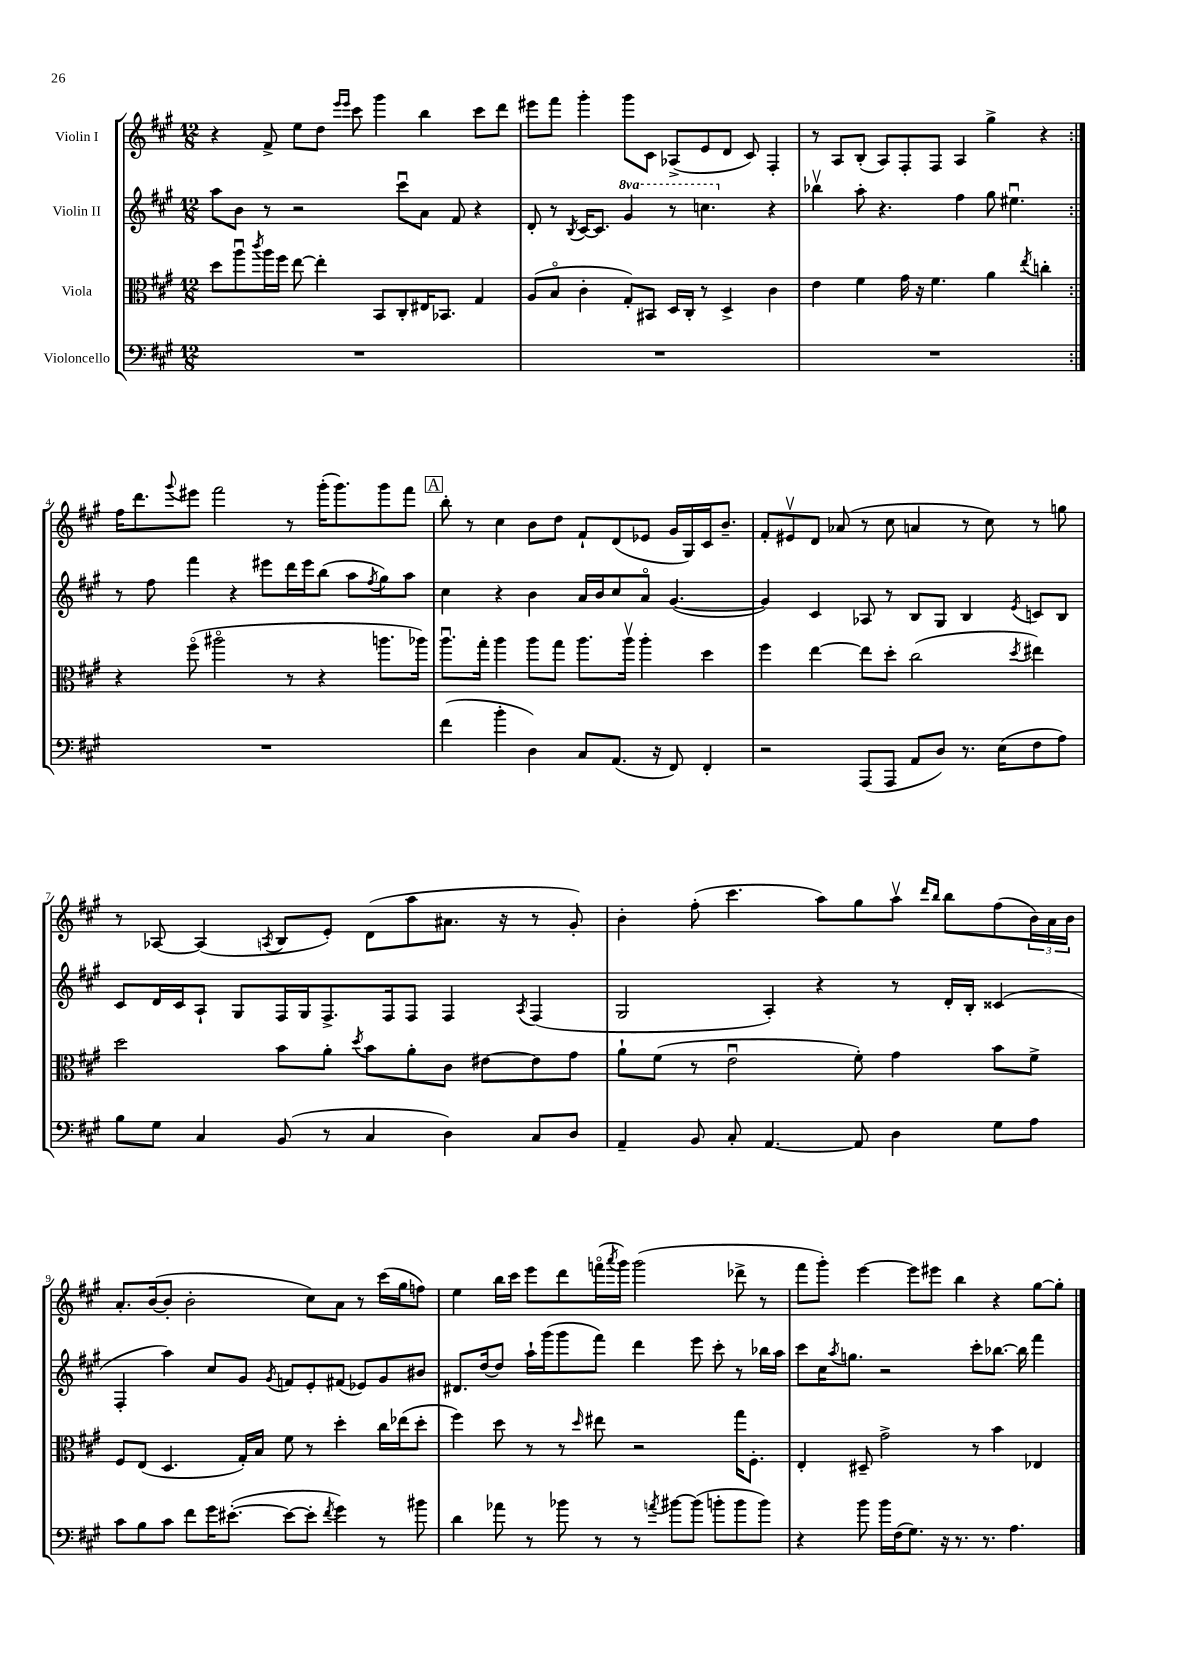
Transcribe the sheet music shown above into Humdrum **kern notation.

**kern	**kern	**kern	**kern
*staff4	*staff3	*staff2	*staff1
*clefF4	*clefC3	*clefG2	*clefG2
*k[f#c#g#]	*k[f#c#g#]	*k[f#c#g#]	*k[f#c#g#]
*M12/8	*M12/8	*M12/8	*M12/8
1.r	8dd\L	8aa\L	4r
.	8aau\	8b\J	.
.	8qccc#/	.	.
.	16aa\L	8r	8f#^/
.	16ff#\JJ	.	.
.	[8ee\	2r	8ee\L
.	4ee'\]	.	8dd\J
.	.	.	16qqeee/LL
.	.	.	16qqeee/JJ
.	.	.	8ccc#\
.	8BB/L	.	4ggg#\
.	8C#'/	8ccc#u\L	.
.	16E#/K	8a\J	4bb\
.	8.BB-/J	.	.
.	.	8f#/	.
.	4G#/	4r	8ccc#\L
.	.	.	8ddd\J
=	=	=	=
1.r	(8A/L	8d'/	8eee#\L
.	8Bo/J	8r	8fff#\J
.	.	8qB/	.
.	4c#'\	[16c#/LK	4ggg#'\
.	.	8.c#/]J	.
.	8G#'/L)	4gg#/	8ggg#\L
.	8BB#/J	.	8c#\J
.	16D/LL	8r	(8A-^/L
.	16C#'/JJ	.	.
.	8r	4.ccc\	8e/
.	4D^/	.	8d/J
.	.	.	8c#/)
.	4c#\	4r	4F#'/
=	=	=	=
1.r	4e\	4bb-v\	8r
.	.	.	8A/L
.	4f#\	8aa'\	(8B'/J
.	.	4.r	8A/L)
.	16g#\	.	8F#'/
.	16r	.	.
.	4.f#\	.	8F#/J
.	.	4ff#\	4A/
.	4a\	8gg#\	4gg#^\
.	.	4.ee#u\	.
.	8qee/	.	.
.	4cc'\	.	4r
=:|!	=:|!	=:|!	=:|!
1.r	4r	8r	16ff#\LK
.	.	.	8.ddd\
.	.	8ff#\	.
.	.	.	8qqggg#/
.	(8ff#o\	4fff#\	8eee#\J
.	2aa#o\	.	2fff#\
.	.	4r	.
.	.	8eee#\L	.
.	8r	16ddd\L	8r
.	.	16eee#\J	.
.	4r	(8bb\J	(16ggg#'\LK
.	.	.	8.ggg#\)
.	.	8aa\L	.
.	.	8qff#/	.
.	8.aa\L	8gg#\)	8ggg#\
.	.	8aa\J	8fff#\J
.	16aa-\Jk)	.	.
=	=	=	=
(4f#\	8.aau\L	4cc#\	8bb'\
.	.	.	8r
.	16gg#'\Jk	.	.
4b'\	4aa\	4r	4cc#\
4D\)	8aa\L	4b\	8b\L
.	8gg#\J	.	8dd\J
8C#/L	8.aa\L	16a/LL	8f#`/L
.	.	16b/J	.
(8.AA/J	.	8cc#/	(8d/
.	16aav\Jk	.	.
.	4aa'\	8ao/J	8e-/J
16r	.	.	.
8FF#/)	.	([4.g#/	16g#/LL
.	.	.	16G#/)
4FF#'/	4dd\	.	16c#/J
.	.	.	8.b~/J
=	=	=	=
2r	4ff#\	4g#/])	8f#'/L
.	.	.	8e#v/
.	[4ee\	4c#/	8d/J
.	.	.	(8a-/
(8AAA/L	8ee\]L	8A-/	8r
8AAA/J	8dd'\J	8r	8cc#\
8AA/L	(2cc#\	8B/L	4a/
8D/J)	.	8G#/J	.
8.r	.	4B/	8r
.	.	.	8cc#\)
(16E\LK	.	.	.
.	8qdd/	8qe/	.
8F#\	4ee#\)	8c/L	8r
8A\J)	.	8B/J	8gg\
=	=	=	=
8B\L	2dd\	8c#/L	8r
8G#\J	.	16d/L	[8A-/
.	.	16c#/J	.
4C#/	.	8A`/J	(4A-/]
.	.	8G#/L	.
.	.	.	8qA/
(8BB/	8b\L	16F#/L	8B/L
.	.	16G#/J	.
8r	8a'\J	8.F#^/	8e'/J)
.	8qdd/	.	.
4C#/	8b\L	.	(8d\L
.	.	16F#/k	.
.	8a'\	8F#/J	8aa\
4D\)	8c#\J	4F#/	8.a#\J
.	[8e#\L	.	.
.	.	.	16r
.	.	8qA/	.
8C#/L	8e#\]	(4F#/	8r
8D/J	8g#\J	.	8g#'/)
=	=	=	=
4AA~/	8a`\L	2G#/	4b'\
.	(8f#\J	.	.
8BB/	8r	.	(8ff#'\
8C#'/	2eu\	.	4.ccc#\
[4.AA/	.	4A'/)	.
.	.	4r	8aa\L)
8AA/]	8f#'\)	.	8gg#\
4D\	4g#\	8r	8aav\J
.	.	.	16qqddd/LL
.	.	.	16qqbb/JJ
.	.	16d'/LL	8bb\L
.	.	16B'/JJ	.
8G#\L	8b\L	(4c##/	(8ff#\
8A\J	8f#^\J	.	24b\L)
.	.	.	24a\
.	.	.	24b\JJ
=	=	=	=
8c#\L	8F#/L	4F#'/	8.a'/L
8B\	(8E/J	.	.
.	.	.	([16b/k
8c#\J	4.D/	4aa\)	8b'/]J
8f#\L	.	.	2b'\
16g#\K	.	8cc#/L	.
([8.e#'\J	.	.	.
.	16G#'/LL)	8g#/J	.
.	16B/JJ	.	.
.	.	8qg#/	.
8e#\_L	8f#\	8f/L	.
8e#'\]J	8r	8e'/	8cc#\L)
8qf#/	.	.	.
4g#\)	4dd'\	(8f#/J	8a\J
.	.	8e-/L)	8r
8r	16cc#\LL	8g#/	(16ccc#\LL
.	(16ee-\J	.	16gg#\J
8b#\	8dd'\J	8b#/J	8ff\J)
=	=	=	=
4d\	4ff#\)	8.d#/L	4ee\
.	.	[16dd/k	.
8a-\	8dd\	8dd/]J	16bb\LL
.	.	.	16ccc#\JJ
8r	8r	16aa`\LL	8eee\L
.	.	(16ggg#\J	.
8b-\	8r	8ggg#\	8ddd\
.	16qqdd/	.	.
8r	8ee#\	8fff#\J)	(16fffo\L
.	.	.	8qaaa/
.	.	.	16ggg#\JJ)
8r	2r	4ddd\	(2ggg#\
8qa/	.	.	.
[8b#\L	.	.	.
(8b#\]J	.	8eee\	.
8b'\L	.	8ccc#'\	.
8b\	16gg#\LK	8r	8ddd-^\
.	8.F#'\J	.	.
8b\J)	.	16bb-\LL	8r
.	.	16aa\JJ	.
=	=	=	=
4r	4E'/	8ccc#\L	8fff#\L
.	.	16cc#\K	8ggg#'\J)
.	.	8qaa/	.
.	.	8.gg\J	.
8b\	8D#~/	.	[4eee\
16b\LL	2g#^\	2r	.
(16F#\J	.	.	.
8.G#\J)	.	.	8eee\]L
.	.	.	8eee#\J
16r	.	.	.
8.r	.	.	4bb\
.	8r	8ccc#'\L	.
8.r	.	.	.
.	4b\	[8.bb-\J	4r
4.A\	.	.	.
.	.	16bb-\]	.
.	4E-/	4fff#\	[8gg#\L
.	.	.	8gg#'\]J
==	==	==	==
*-	*-	*-	*-
